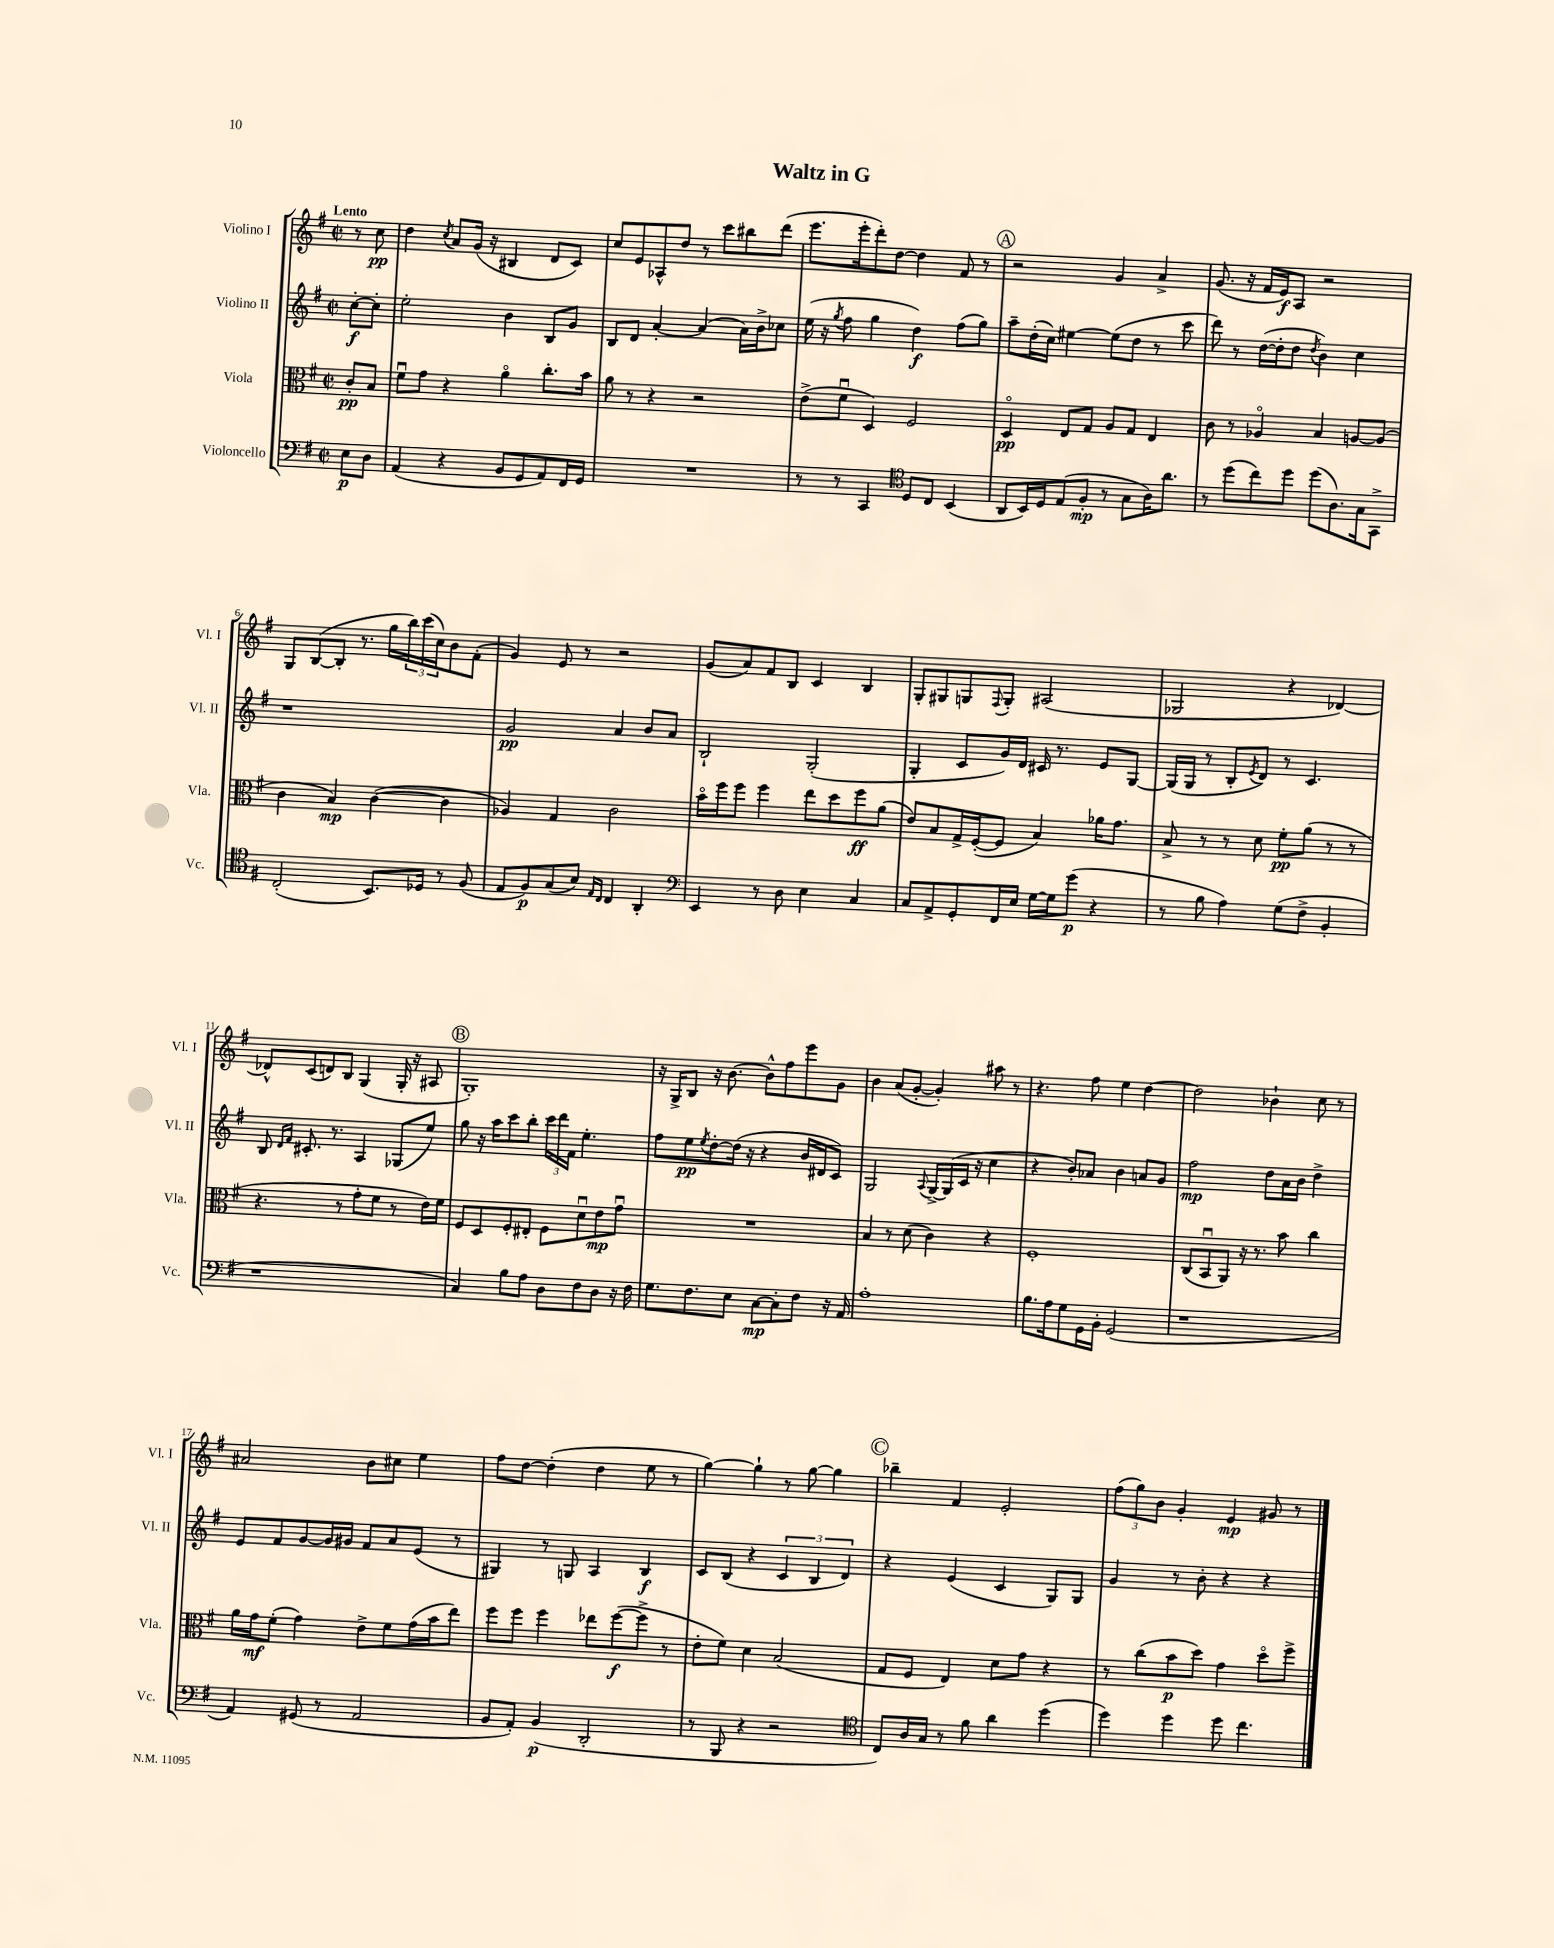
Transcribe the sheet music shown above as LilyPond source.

\header { title = "Waltz in G" }
<<
\new StaffGroup <<
\new Staff = "s0" \with { instrumentName = "Violino I" shortInstrumentName = "Vl. I" } {
    \clef treble \key g \major \defaultTimeSignature \time 2/2 \partial 4 \tempo "Lento"
    r8 c''8\pp |
    d''4 \acciaccatura { c''8 } a'8 g'16( r16 bis4 d'8 c'8) |
    c''8 e'8 aes8-^ d''8 r8 c'''8 bis''8 d'''8( |
    e'''8. e'''16-. d'''8-.) d''8~ d''4 fis'8 r8 |
    \mark \markup { \circle "A" } r2 g'4 a'4-> |
    g'8.( r16 fis'16 e'16\f) a8 r2 |
    g8 b8~( b8-. r8. g''16 \tuplet 3/2 { b''16) c'''16( c''16) } b'8 fis'8-.( |
    g'4) e'8 r8 r2 |
    g'8( a'8) fis'8 b8 c'4 b4 |
    g8-. gis8 g8 \appoggiatura { fis8 } g8-. ais2( |
    ges2 r4 des'4~) |
    des'8-^ c'8( d'8) b8 g4( g16-. r16 ais8 |
    \mark \markup { \circle "B" } g1-.) |
    r16 g16-> b8 r16 b'8.~ b'8-^ fis''8 e'''8 g'8 |
    b'4 a'8( g'8~-. g'4-.) ais''8 r8 |
    r4. fis''8 e''4 d''4~ |
    d''2 bes'4-! c''8 r8 |
    ais'2 b'8 cis''8 e''4 |
    fis''8 d''8~ d''4-.( d''4 e''8 r8 |
    g''4~) g''4-! r8 g''8~ g''4 |
    \mark \markup { \circle "C" } bes''4-- fis'4 e'2-. |
    \tuplet 3/2 { fis''8( g''8) b'8 } g'4-. e'4\mp gis'8 r8 \bar "|." |
}
\new Staff = "s1" \with { instrumentName = "Violino II" shortInstrumentName = "Vl. II" } {
    \clef treble \key g \major \defaultTimeSignature \time 2/2 \partial 4
    c''8~-.\f c''8-. |
    e''2-. b'4 b8 g'8 |
    b8 d'8 a'4~-. a'4( a'16) b'16-> ces''8 |
    e''16( r16 \acciaccatura { g''8 } fis''8 g''4 d''4\f) fis''8( g''8) |
    \mark \markup { \circle "A" } a''8-- d''16-.( c''16) eis''4~ eis''8( d''8 r8 c'''8 |
    d'''8) r8 d''16~( d''16-. d''8 \acciaccatura { d''8 } b'4) c''4 |
    r1 |
    g'2\pp a'4 b'8 a'8 |
    b2-! g2-.( |
    g4-. c'8 g'16) d'16 cis'16 r8. e'8 g8~ |
    g16( g16 r8 b8-. \acciaccatura { e'8 } d'8) r8 c'4. |
    b8 \grace { d'16 fis'16 } cis'8.-. r8. a4 ges8( e''8) |
    \mark \markup { \circle "B" } g''8 r16 a''16 c'''8 b''8-. \tuplet 3/2 { c'''16 d'''16 fis'16 } e''4.-. |
    fis''8 e''8\pp \acciaccatura { e''8 } d''8~-. d''16( r16 r4 b'16 dis'16 c'8) |
    g2 \appoggiatura { a8 } g16~-> g16( c'16 r16 c''4 |
    r4 b'8-.) aes'8 b'4 a'8 g'8 |
    fis''2\mp d''8 a'16 b'16 d''4-> |
    e'8 fis'8 g'8~ g'16 gis'16 fis'8 a'8 e'8( r8 |
    gis4) r8 g8 a4 b4\f |
    c'8 b8( r4 \tuplet 3/2 { c'4 b4 d'4) } |
    \mark \markup { \circle "C" } r4 e'4( c'4 g8) g8 |
    g'4 r8 b'8-. r4 r4 \bar "|." |
}
\new Staff = "s2" \with { instrumentName = "Viola" shortInstrumentName = "Vla." } {
    \clef alto \key g \major \defaultTimeSignature \time 2/2 \partial 4
    c'8-.\pp b8 |
    fis'8\downbow g'8 r4 a'4\flageolet c''8.-. b'16 |
    a'8 r8 r4 r2 |
    e'8->( fis'8\downbow d4) fis2 |
    \mark \markup { \circle "A" } d4\flageolet\pp e8 g8 a8 g8 e4 |
    c'8 r8 aes4\flageolet b4 a8~ a8( |
    c'4 b4\mp) c'4~( c'4 |
    aes4) g4 c'2 |
    b'16\flageolet fis''16 fis''8 fis''4 e''8 d''8 fis''8\ff a'8( |
    e'8) b8 g16-> fis16~-.( fis8 b4) aes'16 g'8. |
    b8-> r8 r8 d'8 fis'8-.\pp a'8( r8 r8 |
    r4. r8 g'8-. fis'8 r8 e'16) fis'16 |
    \mark \markup { \circle "B" } fis8 d8 fis8-. eis8-. fis8 d'8\downbow e'8\mp g'8\downbow |
    R1 |
    b4 r8 d'8( c'4) r4 |
    fis1-. |
    c8( b,8\downbow a,8) r16 r8. b'8 c''4 |
    a'16 g'16\mf fis'8-.( g'4) e'8-> fis'8 g'16( b'16 e''8) |
    fis''8 fis''8 fis''4 ees''8 fis''8~\f( fis''8-> r8 |
    e'8-. fis'8) d'4 b2( |
    \mark \markup { \circle "C" } g8 fis8 e4) d'8 g'8 r4 |
    r8 c''8( b'8\p d''8) g'4 d''8\flageolet fis''8-> \bar "|." |
}
\new Staff = "s3" \with { instrumentName = "Violoncello" shortInstrumentName = "Vc." } {
    \clef bass \key g \major \defaultTimeSignature \time 2/2 \partial 4
    e8\p d8 |
    a,4( r4 b,8 g,8 a,8) fis,16 g,16 |
    R1 |
    r8 r8 c,4 \clef tenor d8 c8 b,4( |
    \mark \markup { \circle "A" } a,8 b,16) d16 e8( fis8-.\mp r8 g8 a16) a'8. |
    r8 d''8( c''8) d''8 d''8( a8.) g16 g,8-> |
    c2-.( b,8.) des16 r8 fis8( |
    e8 fis8\p) g8( b8) \grace { e16 c16 } c4 a,4-. |
    \clef bass e,4 r8 d8 e4 c4 |
    c8 a,8-> g,8-. fis,16 e16 g16~ g16 g'8\p( r4 |
    r8 b8 a4) g8( fis8-> b,4-. |
    r1 |
    \mark \markup { \circle "B" } c4) b8 a8 d8 fis8 d8 r16 fis16 |
    g8. fis8. e8 c8~\mp c8-. fis8 r16 a,16 |
    a1-. |
    b8. a16 g8 g,16 b,16-. g,2( |
    r1 |
    a,4) gis,8( r8 a,2 |
    b,8 a,8-.) b,4\p( d,2-. |
    r8 b,,8 r4 r2 |
    \mark \markup { \circle "C" } \clef tenor c8) a16 g16 r8 fis'8 a'4 d''4( |
    d''4) d''4 d''8 c''4. \bar "|." |
}
>>
>>
